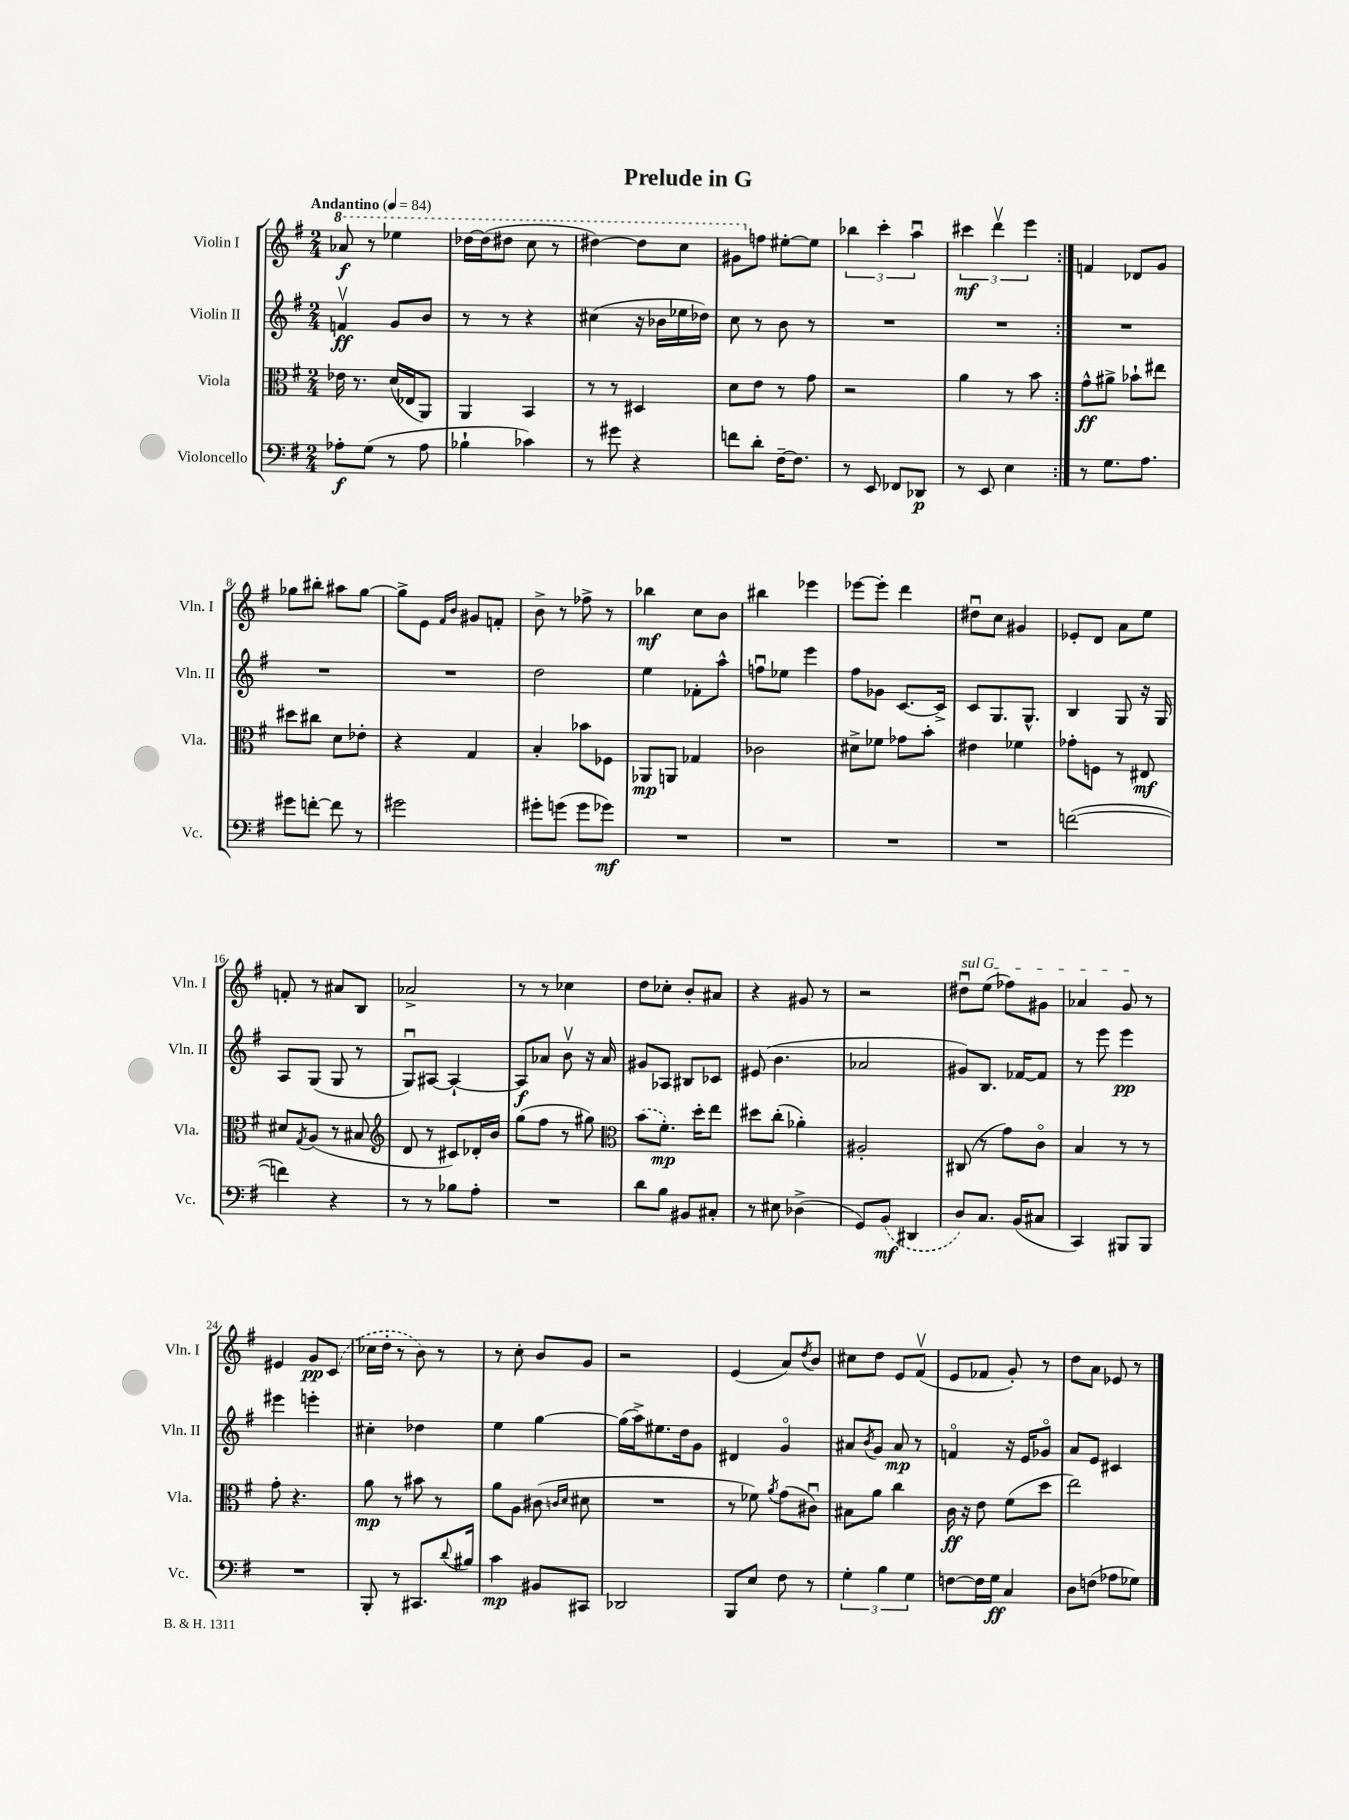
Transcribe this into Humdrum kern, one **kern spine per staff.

**kern	**dynam	**kern	**dynam	**kern	**dynam	**kern	**dynam
*part4	*part4	*part3	*part3	*part2	*part2	*part1	*part1
*staff4	*staff4	*staff3	*staff3	*staff2	*staff2	*staff1	*staff1
*I"Violoncello	*	*I"Viola	*	*I"Violin II	*	*I"Violin I	*
*I'Vc.	*	*I'Vla.	*	*I'Vln. II	*	*I'Vln. I	*
*clefF4	*	*clefC3	*	*clefG2	*	*clefG2	*
*k[f#]	*	*k[f#]	*	*k[f#]	*	*k[f#]	*
*M2/4	*	*M2/4	*	*M2/4	*	*M2/4	*
*MM84	*	*MM84	*	*MM84	*	*MM84	*
*	*	*	*	*	*	*8va	*
=1	=1	=1	=1	=1	=1	=1	=1
!	!	!	!	!	!	!LO:TX:a:B:t=Andantino	!
8A-X'\L	f	16e-X\	.	4fnv/	ff	8aa-X/	f
.	.	8.r	.	.	.	.	.
(8G\J	.	.	.	.	.	8r	.
8r	.	(16d/LL	.	8g/L	.	4eee-X\	.
.	.	16E-X/J	.	.	.	.	.
8A-\	.	8AA/J)	.	8b/J	.	.	.
=2	=2	=2	=2	=2	=2	=2	=2
4B-X`\	.	4AA/	.	8r	.	[16ddd-X\LL	.
.	.	.	.	.	.	(16ddd-\J]	.
.	.	.	.	8r	.	8ddd#X\J	.
4c-X\)	.	4BB/	.	4r	.	8ccc\	.
.	.	.	.	.	.	8r	.
=3	=3	=3	=3	=3	=3	=3	=3
8r	.	8r	.	(4cc#X\	.	[4ddd#X\)	.
8g#X\	.	8r	.	.	.	.	.
4r	.	4D#X/	.	16r	.	8ddd#\L]	.
.	.	.	.	16b-X\LL	.	.	.
.	.	.	.	16ee-X\	.	8ccc\J	.
.	.	.	.	16dd-X\JJ)	.	.	.
=4	=4	=4	=4	=4	=4	=4	=4
8fn\L	.	8d\L	.	8cc\	.	8gg#X\L	.
*	*	*	*	*	*	*X8va	*
8d'\J	.	8e\J	.	8r	.	8ffn\J	.
[16F#~\KL	.	8r	.	8b\	.	[8ee#X'\L	.
8.F#\J]	.	.	.	.	.	.	.
.	.	8g\	.	8r	.	8ee#\J]	.
=5	=5	=5	=5	=5	=5	=5	=5
8r	.	2r	.	2r	.	6bb-X\	.
8EE/	.	.	.	.	.	.	.
.	.	.	.	.	.	6ccc'\	.
8FF-X/L	.	.	.	.	.	.	.
.	.	.	.	.	.	6aau\	.
8DD-X/J	p	.	.	.	.	.	.
=6	=6	=6	=6	=6	=6	=6	=6
8r	.	4a\	.	2r	.	6ccc#X\	mf
8EE/	.	.	.	.	.	.	.
.	.	.	.	.	.	6dddv\	.
4E\	.	8r	.	.	.	.	.
.	.	.	.	.	.	6eee\	.
.	.	8b\	.	.	.	.	.
=7:|!	=7:|!	=7:|!	=7:|!	=7:|!	=7:|!	=7:|!	=7:|!
8r	.	8g^^\L	ff	2r	.	4fn/	.
8.G\L	.	8a#X^\J	.	.	.	.	.
.	.	8b-X`\L	.	.	.	8d-X/L	.
8.A\J	.	.	.	.	.	.	.
.	.	8ee#X\J	.	.	.	8g/J	.
!!LO:LB:g=z
=8	=8	=8	=8	=8	=8	=8	=8
8g#X\L	.	8dd#X\L	.	2r	.	8gg-X\L	.
[8fn'\J	.	8cc#X\J	.	.	.	8bb#X'\J	.
8f\]	.	8d\L	.	.	.	8aa#X\L	.
8r	.	8e-X'\J	.	.	.	[8gg-\J	.
=9	=9	=9	=9	=9	=9	=9	=9
2g#X\	.	4r	.	2r	.	8gg-^\L]	.
.	.	.	.	.	.	8e\J	.
.	.	.	.	.	.	16qqf#/LL	.
.	.	.	.	.	.	16qqb/JJ	.
.	.	4G/	.	.	.	8g#X/L	.
.	.	.	.	.	.	8fn'/J	.
=10	=10	=10	=10	=10	=10	=10	=10
8g#X'\L	.	4B'/	.	2dd\	.	8b^\	.
(8gn\J	.	.	.	.	.	8r	.
8g\L	.	8b-X\L	.	.	.	8ff-X^\	.
8g-X\J)	mf	8F-X\J	.	.	.	8r	.
=11	=11	=11	=11	=11	=11	=11	=11
2r	.	8AA-X/L	mp	4ee\	.	4bb-X\	mf
.	.	8AAn/J	.	.	.	.	.
.	.	4G-X/	.	8f-X'\L	.	8cc\L	.
.	.	.	.	8aa^^\J	.	8b\J	.
=12	=12	=12	=12	=12	=12	=12	=12
2r	.	2c-X\	.	8ffnu\L	.	4bb#X\	.
.	.	.	.	8ee-X\J	.	.	.
.	.	.	.	4eee\	.	4eee-X\	.
=13	=13	=13	=13	=13	=13	=13	=13
2r	.	8d#X^\L	.	8ff#\L	.	[8eee-X\L	.
.	.	8f-X\J	.	8g-X\J	.	8eee-'\J]	.
.	.	8g-X\L	.	[8.c/L	.	4ddd\	.
.	.	8b'\J	.	.	.	.	.
.	.	.	.	16c^/Jk]	.	.	.
=14	=14	=14	=14	=14	=14	=14	=14
2r	.	4e#X\	.	8c/L	.	8dd#Xu\L	.
.	.	.	.	8.G/	.	8cc\J	.
.	.	4f-X\	.	.	.	4g#X/	.
.	.	.	.	8.G^^/J	.	.	.
=15	=15	=15	=15	=15	=15	=15	=15
([2fn\	.	8g-X'\L	.	4B/	.	8e-X'/L	.
.	.	8Fn\J	.	.	.	8d/J	.
.	.	8r	.	8G/	.	8a\L	.
.	.	8E#X/	mf	16r	.	8ee\J	.
.	.	.	.	16G/	.	.	.
!!LO:LB:g=z
=16	=16	=16	=16	=16	=16	=16	=16
4fn\])	.	8d#X/L	.	8A/L	.	8fn'/	.
.	.	8qG/	.	.	.	.	.
.	.	(8A/J	.	(8G/J	.	8r	.
4r	.	8r	.	8G/	.	8a#X/L	.
.	.	8B#X/	.	8r	.	8B/J	.
=17	=17	=17	=17	=17	=17	=17	=17
*	*	*clefG2	*	*	*	*	*
8r	.	8d/	.	8Gu/L)	.	2a-X^/	.
8r	.	8r	.	[8A#X/J	.	.	.
8B-X\L	.	8c#X/L)	.	4A#`/_	.	.	.
8A'\J	.	16d-X'/L	.	.	.	.	.
.	.	16b/JJ	.	.	.	.	.
=18	=18	=18	=18	=18	=18	=18	=18
2r	.	(8gg\L	.	8A#/L]	f	8r	.
.	.	8ff#\J	.	8a-X/J	.	8r	.
.	.	8r	.	8bv\	.	4cc-X\	.
.	.	8gg#X\)	.	16r	.	.	.
.	.	.	.	16a-/	.	.	.
=19	=19	=19	=19	=19	=19	=19	=19
*	*	*clefC3	*	*	*	*	*
8d\L	.	(8b\L	.	8g#X/L	.	8dd\L	.
8B\J	.	8.f#'\J)	mp	8A-X/J	.	8cc-X'\J	.
8BB#X/L	.	.	.	8B#X/L	.	8b'/L	.
.	.	16dd'\KL	.	.	.	.	.
8C#X'/J	.	8ee\J	.	8c-X/J	.	8a#X/J	.
=20	=20	=20	=20	=20	=20	=20	=20
8r	.	8dd#X\L	.	(8e#X/	.	4r	.
8E#X\	.	(8cc'\J	.	4.b\	.	.	.
(4D-X^\	.	4a-X'\)	.	.	.	8g#X/	.
.	.	.	.	.	.	8r	.
=21	=21	=21	=21	=21	=21	=21	=21
8GG/L)	.	2A#X'/	.	2a-X/	.	2r	.
(8BB/J	mf	.	.	.	.	.	.
4DD#X/	.	.	.	.	.	.	.
=22	=22	=22	=22	=22	=22	=22	=22
!	!	!	!	!	!	!LO:TX:a:i:t=sul G	!
8D/L)	.	(8C#X/	.	8g#X/L)	.	8dd#Xu\L	.
8.C/J	.	8r	.	8.B/J	.	(8ee\J	.
.	.	8g\L)	.	.	.	8ff-X\L)	.
(16BB/KL	.	.	.	[16f-X/KL	.	.	.
8C#X/J	.	8c\J	.	8f-/J]	.	8g#X\J	.
=23	=23	=23	=23	=23	=23	=23	=23
4CC/)	.	4B/	.	8r	.	4a-X/	.
.	.	.	.	8eee\	.	.	.
8BBB#X/L	.	8r	.	4eee\	pp	8g/	.
8BBB#/J	.	8r	.	.	.	8r	.
!!LO:LB:g=z
=24	=24	=24	=24	=24	=24	=24	=24
2r	.	8g'\	.	4eee#X\	.	4e#X/	.
.	.	4.r	.	.	.	.	.
.	.	.	.	4eeen'\	.	8g/L	pp
.	.	.	.	.	.	(8c/J	.
=25	=25	=25	=25	=25	=25	=25	=25
8BBB'/	.	8a\	mp	4cc#X'\	.	16cc-X\LL	.
.	.	.	.	.	.	16dd'\JJ	.
8r	.	8r	.	.	.	8r	.
8.CC#X/L	.	8b#X\	.	4dd-X\	.	8b\)	.
.	.	8r	.	.	.	8r	.
8qqd/	.	.	.	.	.	.	.
16B#X/Jk	.	.	.	.	.	.	.
=26	=26	=26	=26	=26	=26	=26	=26
4c\	mp	8a\L	.	4ee\	.	8r	.
.	.	8A\J	.	.	.	8cc'\	.
8BB#X/L	.	(8c#X\	.	[4gg\	.	8b/L	.
.	.	16qqcn/LL	.	.	.	.	.
.	.	16qqd/JJ	.	.	.	.	.
8CC#X/J	.	8d#X\	.	.	.	8g/J	.
=27	=27	=27	=27	=27	=27	=27	=27
2DD-X/	.	2r	.	(16gg\LL]	.	2r	.
.	.	.	.	16aa^\J)	.	.	.
.	.	.	.	8.ee#X\	.	.	.
.	.	.	.	16dd\k	.	.	.
.	.	.	.	8g\J	.	.	.
=28	=28	=28	=28	=28	=28	=28	=28
8BBB/L	.	8r	.	4d#X/	.	(4e/	.
8E/J	.	8f-X\)	.	.	.	.	.
.	.	8qa/	.	.	.	.	.
8F#\	.	(8g\L	.	4g/	.	8a/L)	.
.	.	.	.	.	.	8qdd/	.
8r	.	8c#Xu\J)	.	.	.	8b/J	.
=29	=29	=29	=29	=29	=29	=29	=29
6G'\	.	8B#X\L	.	8a#X/L	.	8cc#X\L	.
.	.	.	.	8qb/	.	.	.
.	.	8a\J	.	8g/J	.	8dd\J	.
6B\	.	.	.	.	.	.	.
.	.	4cc\	.	8a#/	mp	8e/L	.
6G\	.	.	.	.	.	.	.
.	.	.	.	8r	.	(8f#v/J	.
=30	=30	=30	=30	=30	=30	=30	=30
[8Fn\L	.	16c\	ff	4fn/	.	8e/L	.
.	.	16r	.	.	.	.	.
16F\L]	.	8e\	.	.	.	8f-X/J	.
16G\JJ	ff	.	.	.	.	.	.
4C/	.	(8f#\L	.	16r	.	8g'/)	.
.	.	.	.	16e/KL	.	.	.
.	.	8dd\J	.	8g-X/J	.	8r	.
=31	=31	=31	=31	=31	=31	=31	=31
8D\L	.	2ee\)	.	8a/L	.	8dd\L	.
(8Fn\J	.	.	.	8e/J	.	8a\J	.
8A-X\L	.	.	.	4c#X/	.	8e-X/	.
8G-X\J)	.	.	.	.	.	8r	.
==	==	==	==	==	==	==	==
*-	*-	*-	*-	*-	*-	*-	*-
